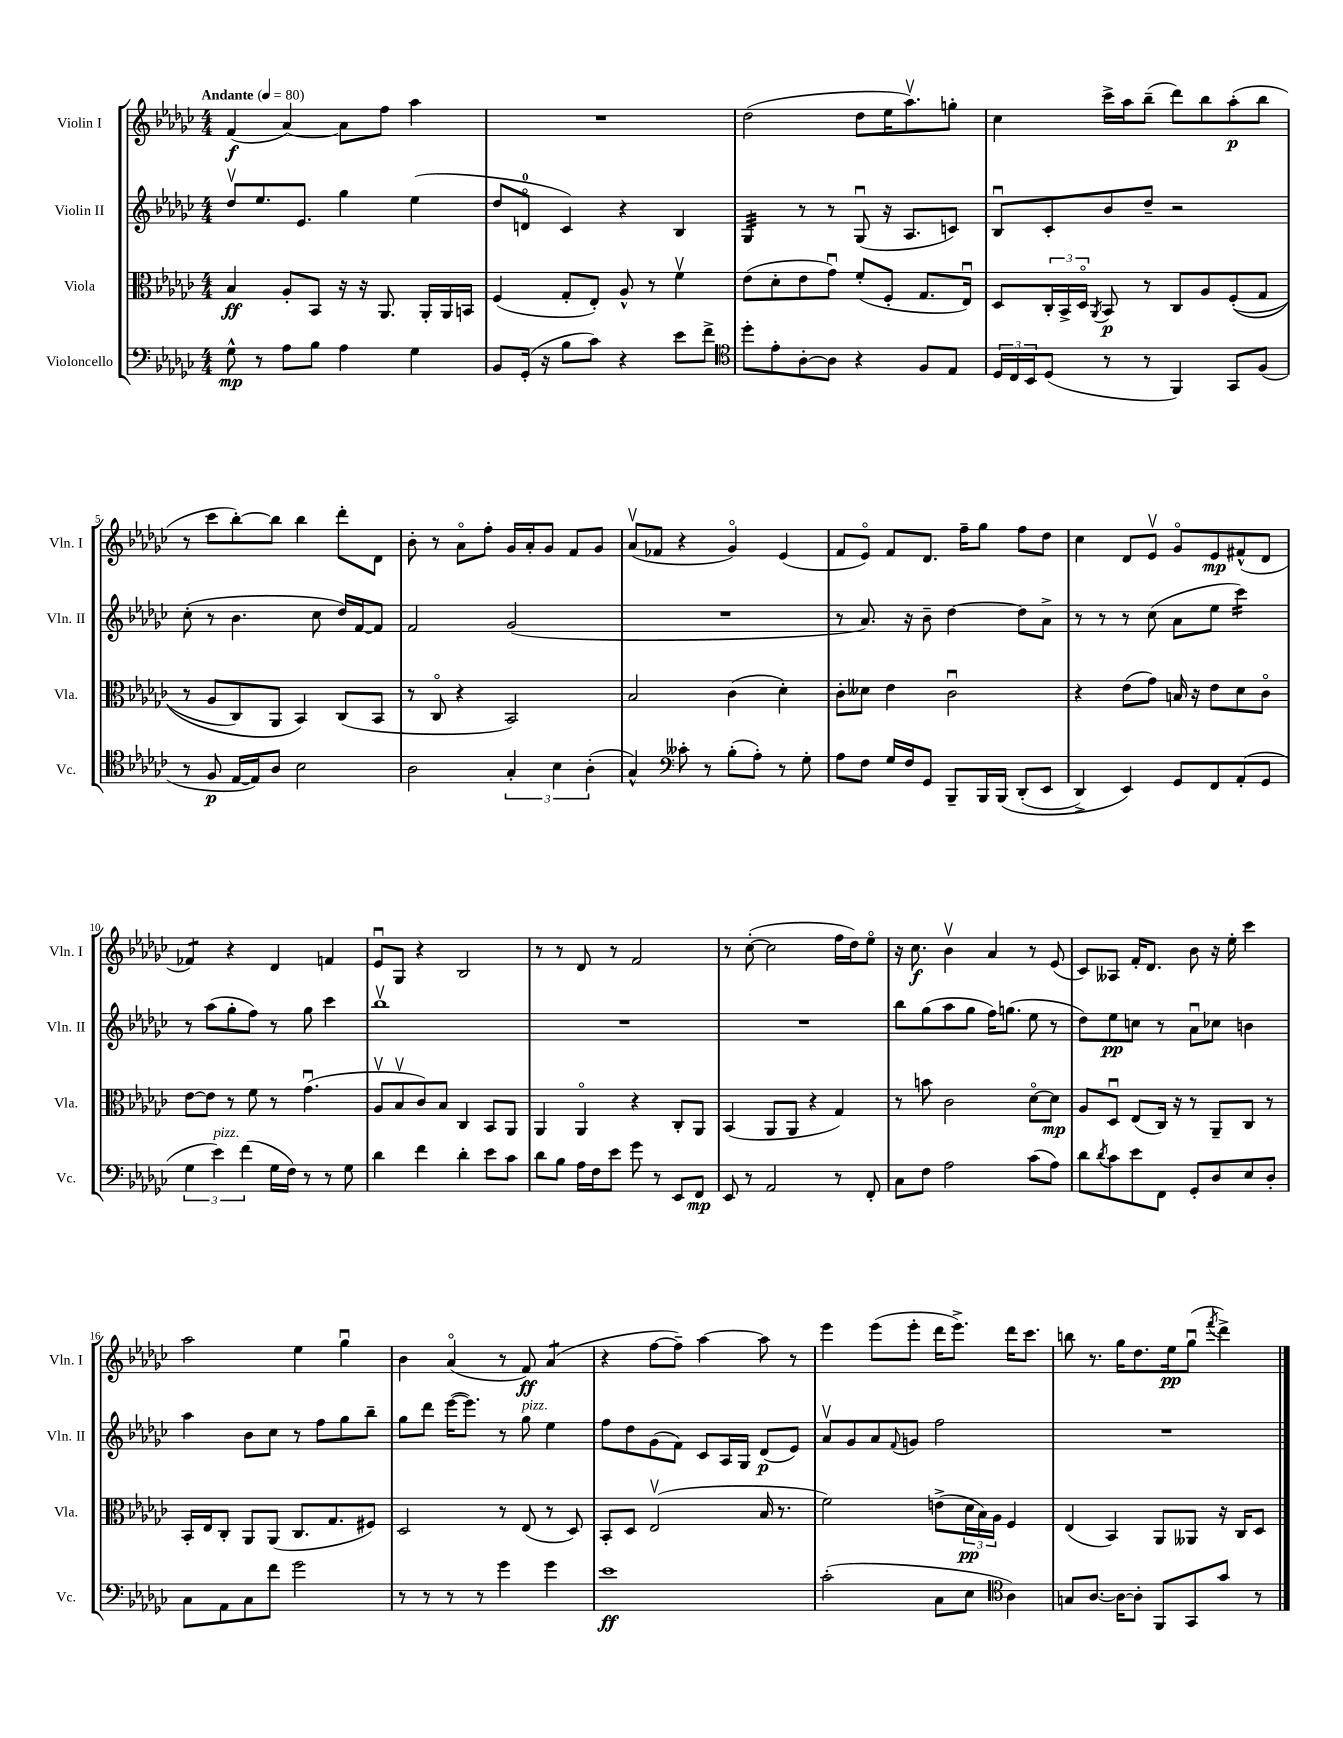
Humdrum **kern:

**kern	**kern	**kern	**kern
*staff4	*staff3	*staff2	*staff1
*clefF4	*clefC3	*clefG2	*clefG2
*k[b-e-a-d-g-c-]	*k[b-e-a-d-g-c-]	*k[b-e-a-d-g-c-]	*k[b-e-a-d-g-c-]
*M4/4	*M4/4	*M4/4	*M4/4
*MM80	*MM80	*MM80	*MM80
8G-^^	4B-	8dd-v	(4f
8r	.	8.ee-	.
8A-	8A-'	.	[4a-)
.	.	8.e-	.
8B-	8BB-	.	.
4A-	16r	4gg-	8a-]
.	16r	.	.
.	8.AA-	.	8ff
4G-	.	(4ee-	4aa-
.	16AA-'	.	.
.	16AA-	.	.
.	16BB	.	.
=	=	=	=
8BB-	(4F	8dd-	1r
(16GG-'	.	8do	.
16r	.	.	.
8B-	8G-'	4c-)	.
8c-)	8E-')	.	.
4r	8A-^^	4r	.
.	8r	.	.
8e-	4fv	4B-	.
8f^	.	.	.
=	=	=	=
*clefC4	*	*	*
8dd-'	(8e-	4G-	(2dd-
8e-'	8d-'	.	.
[8A-'	8e-	8r	.
8A-]	8g-u)	8r	.
4r	(8f'	(8G-u	8dd-
.	8F'	16r	16ee-
.	.	8.A-	8.aa-v)
8F	8.G-	.	.
8E-	.	8c)	8gg'
.	16E-u)	.	.
=	=	=	=
24D-	8D-	8B-u	4cc-
24C-	.	.	.
24BB-	.	.	.
(8D-	24C-'	8c-'	.
.	24BB-^	.	.
.	24D-o	.	.
.	8qAA-	.	.
8r	8BB-	8b-	16ccc-^
.	.	.	16aa-
8r	8r	8dd-~	(8bb-~
4FF)	8C-	2r	8ddd-)
.	8A-	.	8bb-
8GG-	&((8F'	.	(8aa-'
(8F	8G-	.	8bb-
=	=	=	=
8r	8r	(8cc-'	8r
8F	8A-	8r	8ccc-
[16E-	8C-)	4.b-	[8bb-')
16E-])	.	.	.
8A-	8AA-	.	8bb-]
2B-	4BB-&)	.	4bb-
.	.	8cc-	.
.	(8C-	16dd-)	8ddd-'
.	.	[16f	.
.	8BB-	8f]	8d-
=	=	=	=
2A-	8r	2f	8b-'
.	8C-o	.	8r
.	4r	.	8a-o
.	.	.	8ff'
6G-'	2BB-)	(2g-	16g-
.	.	.	16a-'
.	.	.	8g-
6B-	.	.	.
.	.	.	8f
(6A-'	.	.	.
.	.	.	8g-
=	=	=	=
4G-^^)	2B-	1r	(8a-v
.	.	.	8f-
*clefF4	*	*	*
8c--'	.	.	4r
8r	.	.	.
(8B-'	(4c-	.	4g-o)
8A-')	.	.	.
8r	4d-')	.	(4e-
8G-'	.	.	.
=	=	=	=
8A-	8c-'	8r	8f
8F	8d--	8.a-)	8e-o)
16G-	4e-	.	8f
16F	.	16r	.
8GG-	.	8b-~	8.d-
8BBB-~	2c-u	[4dd-	.
.	.	.	16ff~
16BBB-	.	.	8gg-
&(16BBB-	.	.	.
(8DD-'	.	8dd-]	8ff
8EE-	.	8a-^	8dd-
=	=	=	=
4DD-^)	4r	8r	4cc-
.	.	8r	.
4EE-&)	(8e-	8r	8d-
.	8g-)	(8cc-	8e-v
8GG-	16B	8a-	8g-o
.	16r	.	.
8FF	8e-	8ee-	8e-
(8AA-'	8d-	4ccc-)	(8f#^^
8GG-	8c-o	.	8d-
=	=	=	=
6G-	[8e-	8r	4f-)
.	8e-]	(8aa-	.
6e-)	.	.	.
.	8r	8gg-'	4r
(6f	.	.	.
.	8f	8ff)	.
16G-	8r	8r	4d-
16F)	.	.	.
8r	(4.g-u	8gg-	.
8r	.	4ccc-	4f
8G-	.	.	.
=	=	=	=
4d-	8A-v	1bb-v	8e-u
.	8B-v	.	8G-
4f	8c-)	.	4r
.	8B-	.	.
4d-'	4C-	.	2B-
8e-	8BB-	.	.
8c-	8AA-	.	.
=	=	=	=
8d-	4AA-	1r	8r
8B-	.	.	8r
16A-	4AA-o	.	8d-
16F	.	.	.
8e-	.	.	8r
8g-	4r	.	2f
8r	.	.	.
8EE-	8C-'	.	.
8FF	8AA-	.	.
=	=	=	=
8EE-	(4BB-	1r	8r
8r	.	.	([8cc-'
2AA-	8AA-	.	2cc-]
.	8AA-	.	.
.	4r	.	.
8r	4G-)	.	16ff
.	.	.	16dd-)
8FF'	.	.	8ee-o
=	=	=	=
8C-	8r	8bb-	16r
.	.	.	8.cc-
8F	8b	(8gg-	.
2A-	2c-	8aa-	4b-v
.	.	8gg-	.
.	.	16ff)	4a-
.	.	(8.gg	.
(8c-	[8d-o	8ee-	8r
8A-)	8d-]	8r	(8e-
=	=	=	=
8d-	8A-	8dd-)	8c-)
8qd-	.	.	.
8c-	8D-u	8ee-	8A--
8e-	(8E-	8cc	16f'
.	.	.	8.d-
8FF	16C-)	8r	.
.	16r	.	.
8GG-'	8r	8a-u	8b-
8D-	8AA-~	8cc-	16r
.	.	.	16ee-'
8E-	8C-	4b	4ccc-
8D-'	8r	.	.
=	=	=	=
8C-	16BB-'	4aa-	2aa-
.	16E-	.	.
8AA-	8C-'	.	.
8C-	8AA-	8b-	.
8f	(8AA-	8cc-	.
2g-	8.C-	8r	4ee-
.	.	8ff	.
.	8.G-	.	.
.	.	8gg-	4gg-u
.	8F#)	8bb-~	.
=	=	=	=
8r	2D-	8gg-	4b-
8r	.	8ddd-	.
8r	.	([16eee-	(4a-o
.	.	8.eee-])	.
8r	.	.	.
4g-	8r	8r	8r
.	(8E-	8gg-	8f)
4g-	8r	4ee-	(4a-
.	8D-)	.	.
=	=	=	=
1e-	8BB-'	8ff	4r
.	8D-	8dd-	.
.	(2E-v	(8g-	[8ff
.	.	8f)	8ff~])
.	.	8c-	[4aa-
.	.	16A-	.
.	.	16G-	.
.	16B-	(8d-	8aa-]
.	8.r	.	.
.	.	8e-)	8r
=	=	=	=
(2c-'	2f)	8a-v	4eee-
.	.	8g-	.
.	.	8a-	(8eee-
.	.	8qqf	.
.	.	8g	8eee-'
8C-	(8e^	2ff	16ddd-
.	.	.	8.eee-^)
8E-	24d-	.	.
.	24B-)	.	.
.	24A-	.	.
*clefC4	*	*	*
4A-)	4F	.	16ddd-
.	.	.	8.ccc-
=	=	=	=
8G	(4E-	1r	8bb
[8.A-	.	.	8.r
.	4BB-)	.	.
16A-_	.	.	16gg-
8A-']	.	.	8.dd-
8FF	8AA-	.	.
.	.	.	16ee-
8GG-	8AA--	.	(8gg-u
.	.	.	8qfff
8g-	16r	.	4ddd-^)
.	16C-	.	.
8r	8D-	.	.
==	==	==	==
*-	*-	*-	*-
